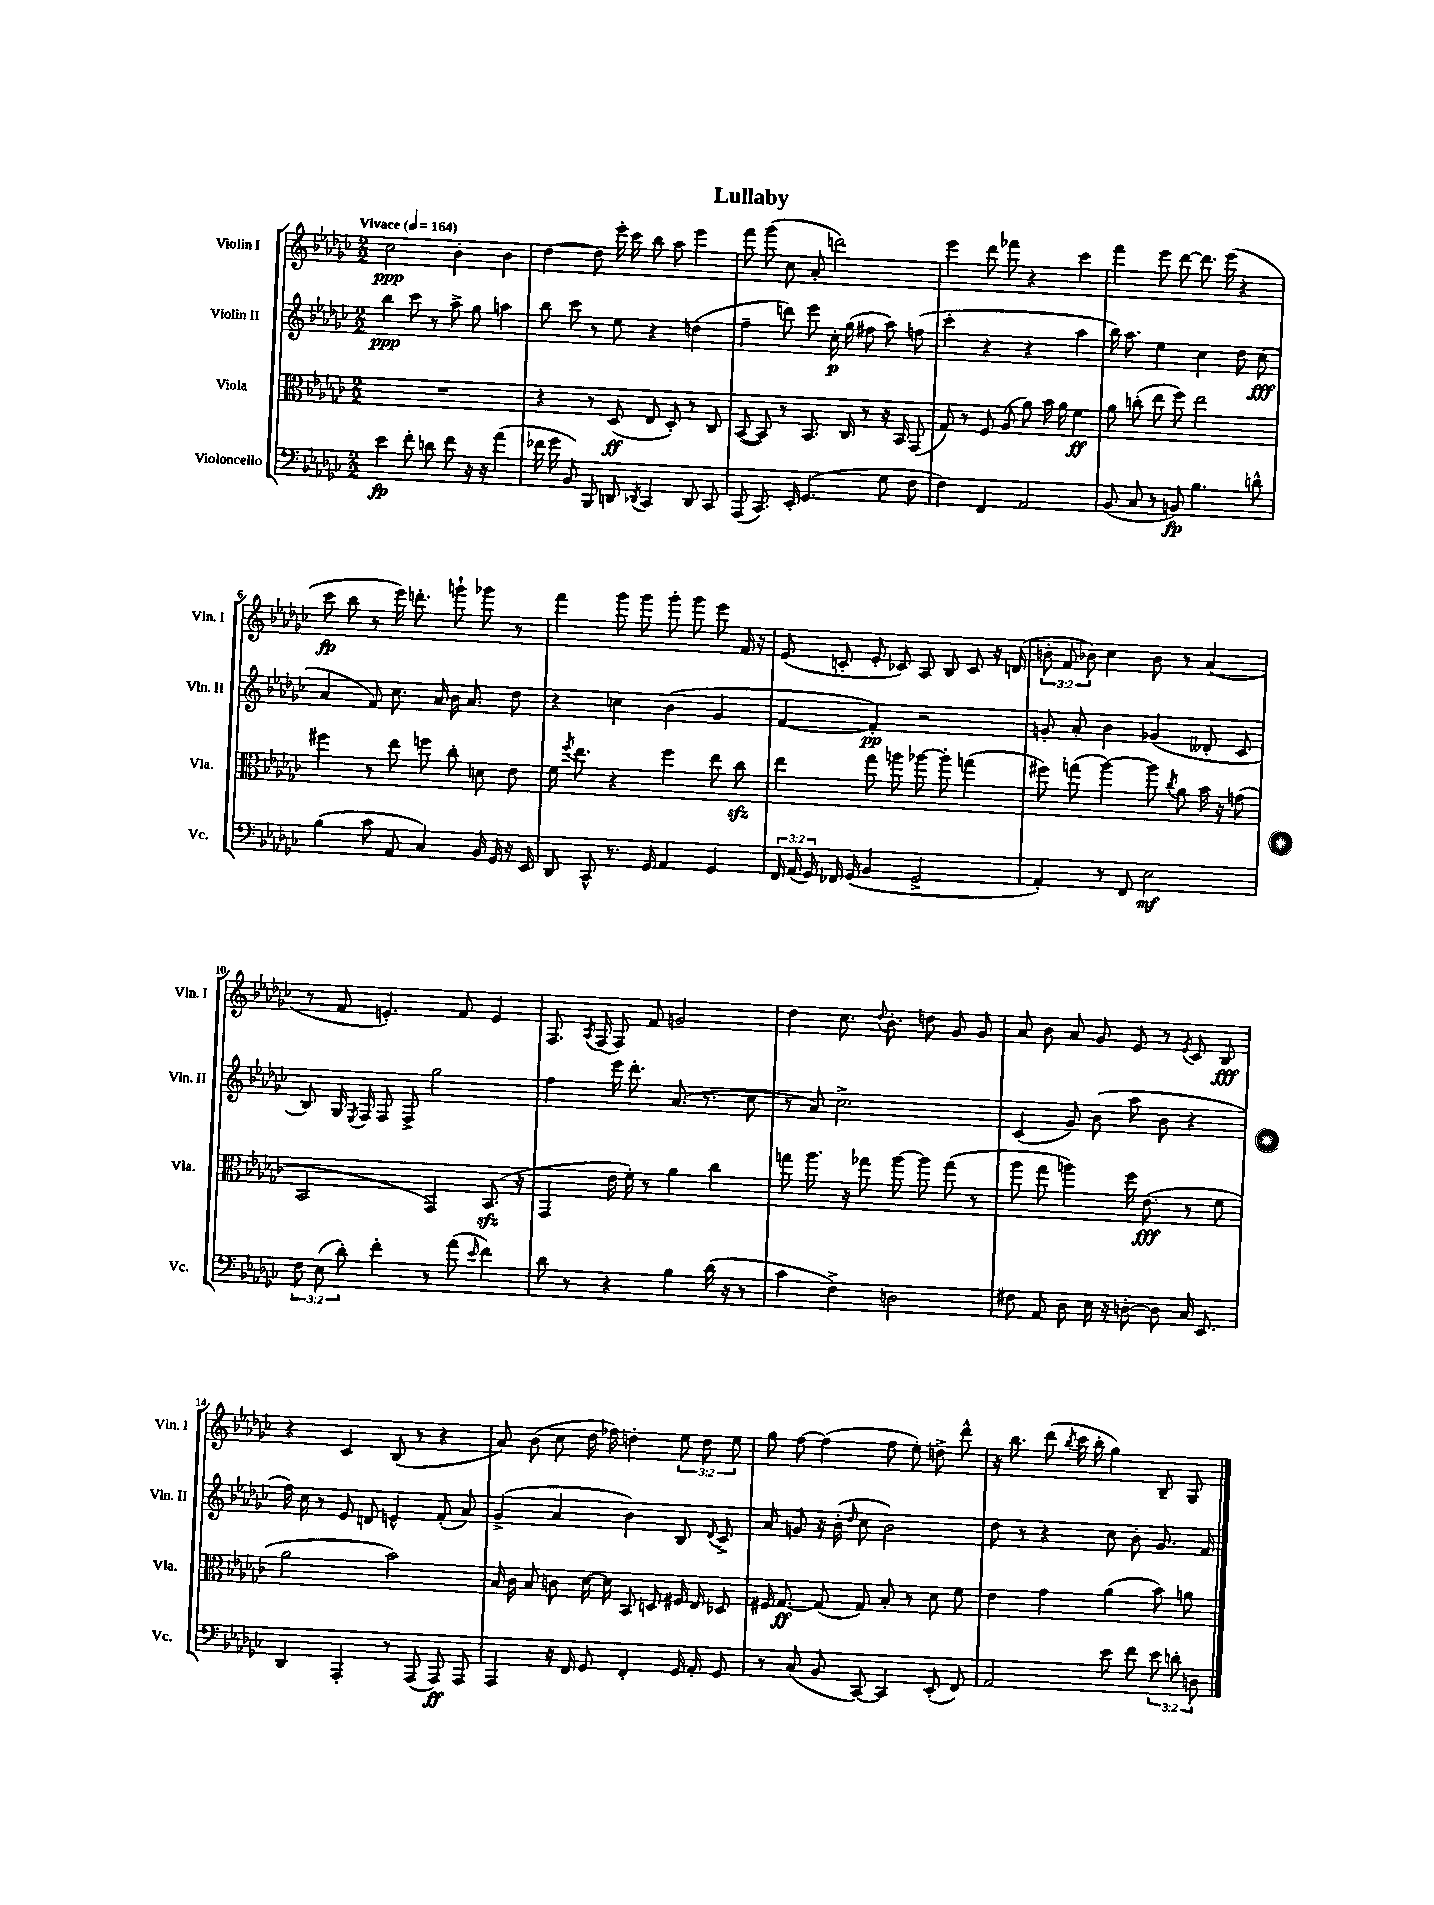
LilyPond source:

\header { title = "Lullaby" }
<<
\new StaffGroup <<
\new Staff = "s0" \with { instrumentName = "Violin I" shortInstrumentName = "Vln. I" } {
    \clef treble \key ges \major \numericTimeSignature \time 2/2 \override Staff.TupletNumber.text = #tuplet-number::calc-fraction-text \tempo "Vivace" 4 = 164
    \autoBeamOff ces''2\ppp bes'4-. bes'4 |
    des''4~ des''8 ees'''16-. ces'''16 bes''8 aes''8 ees'''4 |
    f'''8 ges'''8( ces''8 aes'8-. d'''2) |
    ees'''4 des'''8 fes'''8 r4 ces'''4 |
    f'''4 ees'''8 des'''8~ des'''8. ees'''16( r4 |
    ces'''8\fp bes''8 r8 ees'''16) d'''8.-. g'''8-! ges'''8 r8 |
    f'''4 ges'''8 ges'''8 ges'''8-. ges'''8 ees'''8 f'16 r16 |
    ees'8( c'8-. ees'8-. ces'8) aes8 bes8 ces'8 r16 d'16( |
    \tuplet 3/2 { b'8-. f'8 bes'8) } ces''4 bes'8 r8 aes'4( |
    r8 f'8 e'4.-.) f'8 e'4 |
    f8. \acciaccatura { aes8 } f16( f8) f'8 g'2 |
    des''4 ces''8. \appoggiatura { des''8 } bes'8.-. d''8 ges'8 ges'8 |
    aes'8 bes'8 aes'8 ges'8 ees'8 r8 \acciaccatura { ees'8 } ces'8 bes8\fff |
    r4 ces'4 bes8( r8 r4 |
    aes'8) bes'8( ces''8 des''16 fes''16) d''4-. \tuplet 3/2 { ees''8 d''8 ees''8 } |
    ges''8 f''8~ f''4( f''8 ees''8-.) d''8-> des'''8-^ |
    r16 bes''8. des'''8( \acciaccatura { bes''8 } ces'''16 bes''16-. ges''4) bes8-- ges8 \bar "|." |
}
\new Staff = "s1" \with { instrumentName = "Violin II" shortInstrumentName = "Vln. II" } {
    \clef treble \key ges \major \numericTimeSignature \time 2/2
    \autoBeamOff bes''4\ppp ces'''8 r8 aes''8-> ges''8 a''4 |
    bes''8 ces'''8 r8 ees''8 r4 d''4( |
    f''4-- d'''8) ees'''8 ces''16-.\p ges''16( fis''8 aes''8) f''8( |
    ces'''4-. r4 r4 aes''4 |
    bes''16) aes''8. ees''4 ces''4 des''8 ces''8\fff( |
    aes'4 f'8) ces''8. aes'16 bes'16 aes'8. des''8 |
    r4 c''4 bes'4( ges'4 |
    f'4~ f'4-.\pp) r2 |
    g'8-. aes'8-. bes'4 ges'4( deses'8-. ces'8 |
    bes8) ges16 \acciaccatura { ees8 } f16 f8 f8-> ges''2 |
    f''4 ees'''16 des'''8.-. aes'8.( r8. ces''8 |
    r8 aes'8) ces''2.-> |
    ces'4( ges'8) bes'8( aes''8 bes'8 r4 |
    f''16) ces''16 r8 ees'8 d'8 e'4-^ f'8-.( aes'8) |
    ges'4->( aes'4 bes'4) bes8 \appoggiatura { des'8 } ces'8-> |
    aes'8 g'8 r16 bes'16-.( \grace { des''16 } ces''8 bes'2) |
    des''8 r8 r4 ces''8 bes'8-. ges'8. f'16 \bar "|." |
}
\new Staff = "s2" \with { instrumentName = "Viola" shortInstrumentName = "Vla." } {
    \clef alto \key ges \major \numericTimeSignature \time 2/2
    \autoBeamOff R1 |
    r4 r8 des8\ff( ees8 des8-.) r8 ces8 |
    bes,8~( bes,8) r8 bes,8. ces16 r8 r16 bes,16 ges,8( |
    ges8) r8 f8 aes8( aes'8) bes'16 aes'16 f'4\ff |
    aes'8 c''8-.( ees''8 f''8) ees''2 |
    fis''4 r8 ees''8 f''8 ces''8-. d'8 ees'8 |
    f'16 \acciaccatura { f''8 } ees''8. r4 f''4 ees''8 ces''8\sfz |
    ees''4 ges''8 a''8 aes''8~ aes''8-. g''4( |
    fis''8) g''8( aes''4~) aes''8 \acciaccatura { ces''8 } aes'8 bes'16 r16 g'8( |
    bes,2 ges,4) bes,8.\sfz( r16 |
    ges,4 ees'16 f'16-.) r8 aes'4 ces''4 |
    g''8 aes''8. r16 ges''8 aes''8~ aes''8 ges''8( r8 |
    aes''8 ges''8 a''4) f''16 ees'8.\fff( r8 f'8 |
    aes'2 bes'2) |
    bes16 ces'16 bes8 c'8 des'16~ des'16 bes,8 d8 fis16 ees16 des8 |
    fis16 ges8.~\ff ges8( ges8) bes8-. r8 des'8 f'8 |
    ees'4 ges'4 aes'4( bes'8) a'8 \bar "|." |
}
\new Staff = "s3" \with { instrumentName = "Violoncello" shortInstrumentName = "Vc." } {
    \clef bass \key ges \major \numericTimeSignature \time 2/2 \override Staff.TupletNumber.text = #tuplet-number::calc-fraction-text
    \autoBeamOff ees'4\fp f'8-. d'8 f'8 r16 r16 aes'4( |
    fes'16 ges'16 bes,8) bes,,8 d,8 \acciaccatura { des,8 } ces,4 des,8 ces,8 |
    aes,,8( ces,8.) ees,16-. ges,4.( ges8 f8 |
    f4) f,4 aes,2 |
    bes,8( ces8 r8 b,8\fp) bes4. d'8-^ |
    bes4( ces'8 aes,8 ces4) bes,16 ges,16 r16 ees,16 |
    des,8 ces,8-^ r8. ges,16 aes,4 ges,4 |
    \tuplet 3/2 { f,16 aes,16( ges,16) } fes,16 ges,16( bes,4 ges,2-> |
    aes,4-.) r8 f,8 ees2\mf |
    \tuplet 3/2 { f8 ees8( des'8-.) } f'4-. r8 aes'8( \grace { ees'16 } f'4) |
    des'8 r8 r4 bes4 des'16( r16 r8 |
    ces'4 f4->) d2 |
    fis8 aes,8 des8 ees16 r16 d8~-. d8 ces16 ees,8. |
    des,4 aes,,4-. r8 aes,,8( aes,,8\ff) aes,,8 |
    aes,,4 r16 f,16 ges,8 f,4-. ges,16 aes,16-. ges,8 |
    r8 ces8( bes,8 ces,8~) ces,4 ees,8-.( f,8) |
    aes,2 ees'8 f'8 \tuplet 3/2 { ees'8 d'8-. d8 } \bar "|." |
}
>>
>>
